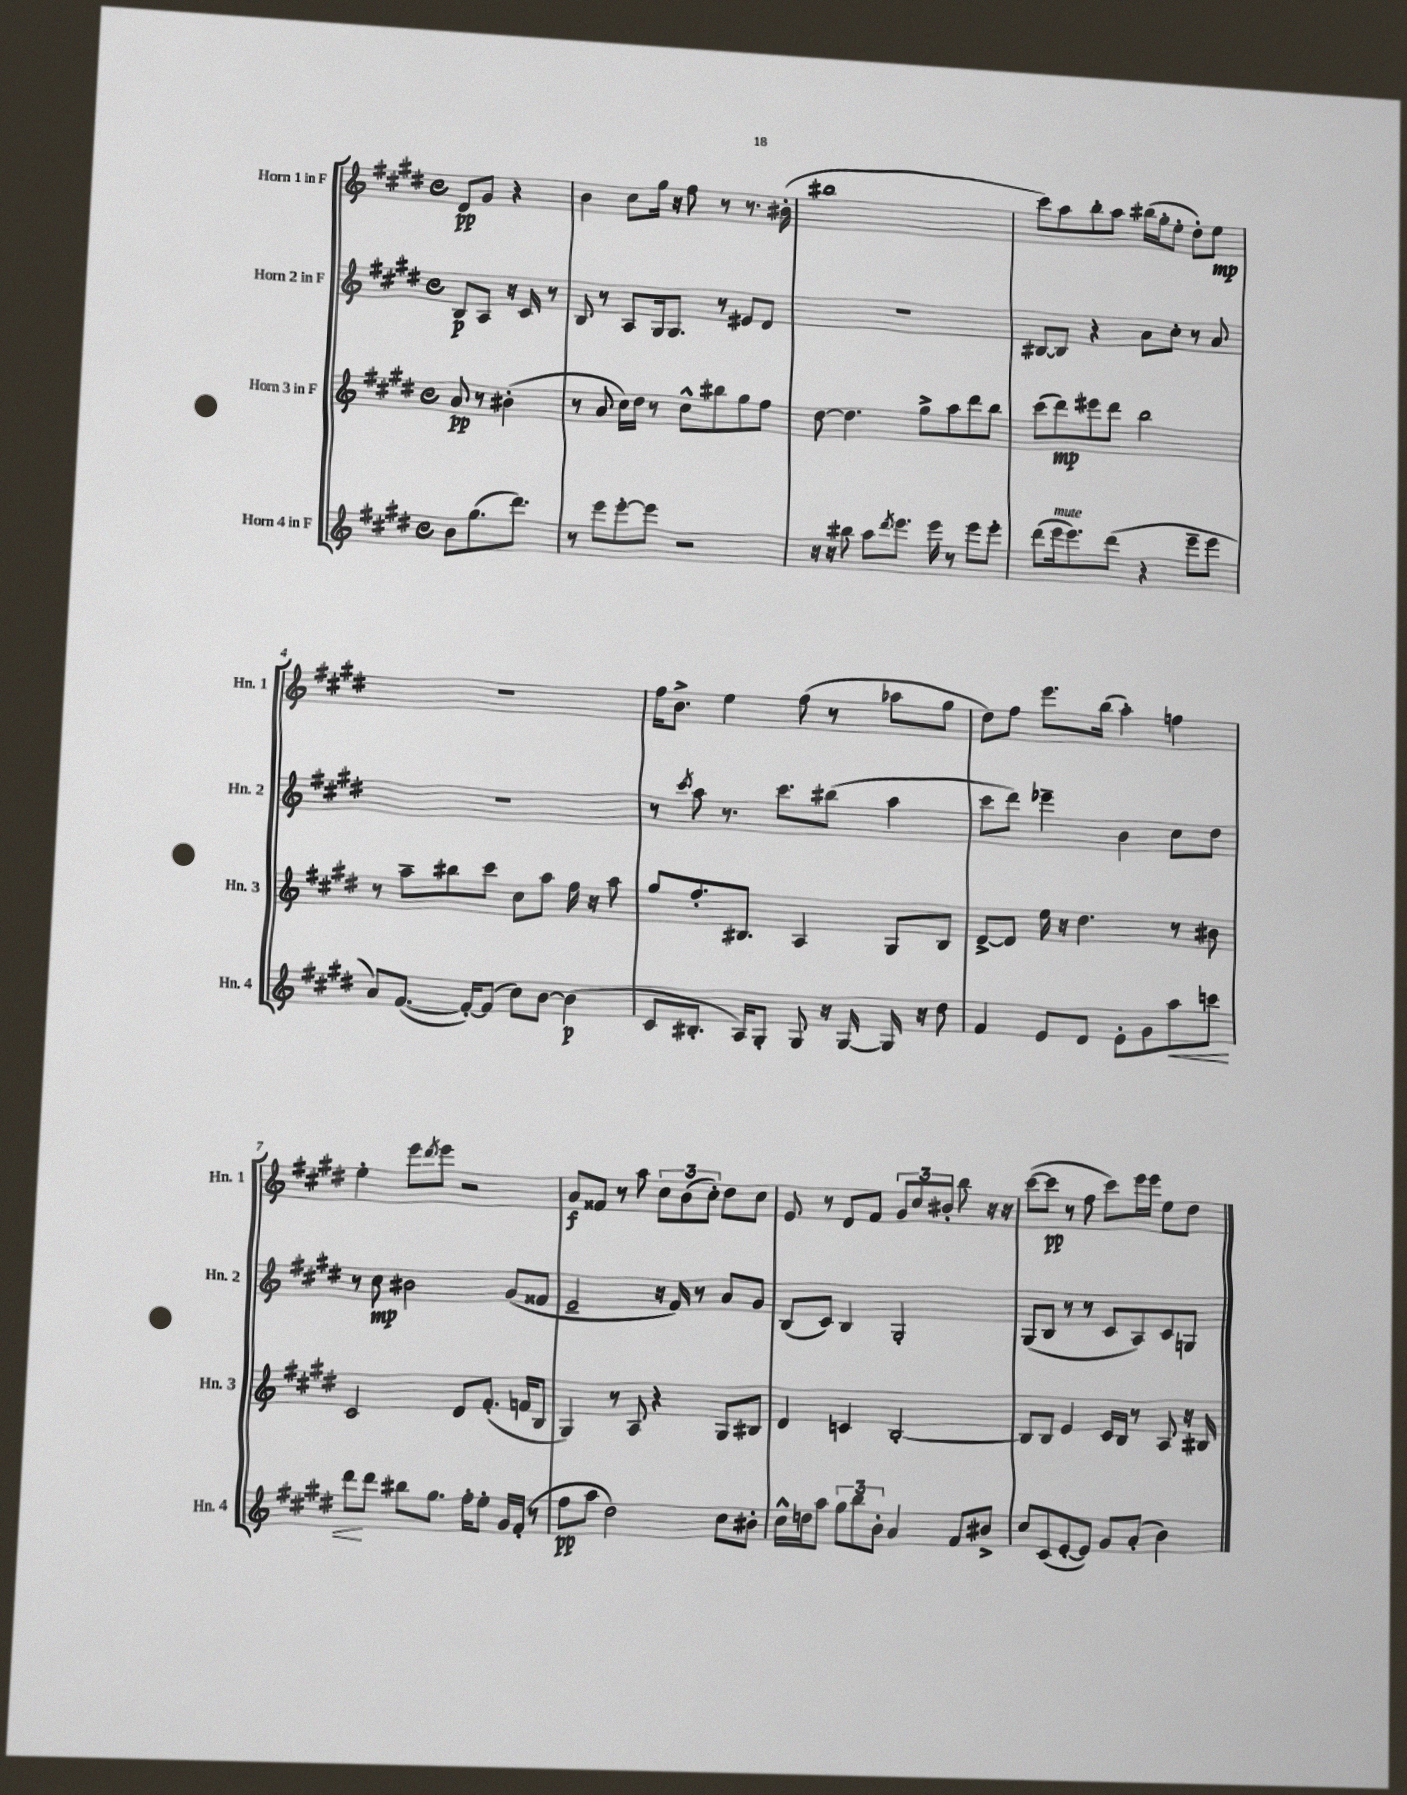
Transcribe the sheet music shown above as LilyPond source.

<<
\new StaffGroup <<
\new Staff = "s0" \with { instrumentName = "Horn 1 in F" shortInstrumentName = "Hn. 1" } {
    \clef treble \key e \major \defaultTimeSignature \time 4/4 \partial 2
    dis'8\pp gis'8 r4 |
    b'4 cis''8 gis''16 r16 fis''8 r8 r8. bis'16-.( |
    bis''1 |
    cis'''8) a''8 b''8-. a''8 bis''16( gis''16-. e''8-. dis''8-.) e''8\mp |
    R1 |
    fis''16 b'8.-> e''4 fis''8( r8 aes''8 gis''8 |
    dis''8) fis''8 e'''8. b''16( a''4-.) f''4 |
    e''4-. e'''8 \acciaccatura { dis'''8 } e'''8 r2 |
    a'8\f fisis'8 r8 a''8 \tuplet 3/2 { cis''8 b'8( cis''8-.) } dis''8 cis''8 |
    e'8 r8 dis'8 fis'8 \tuplet 3/2 { gis'8 cis''8 bis'8-. } b''8 r16 r16 |
    cis'''8~( cis'''8\pp r8 fis''8 cis'''8) e'''16 e'''16 e''8 dis''8 \bar "|." |
}
\new Staff = "s1" \with { instrumentName = "Horn 2 in F" shortInstrumentName = "Hn. 2" } {
    \clef treble \key e \major \defaultTimeSignature \time 4/4 \partial 2
    b8\p a8 r16 cis'16 r8 |
    b8 r8 a8 gis16 gis8. r8 eis'8 dis'8 |
    R1 |
    bis8~ bis8 r4 a'8 cis''8-. r8 a'8 |
    R1 |
    r8 \acciaccatura { cis'''8 } a''8 r8. cis'''8. bis''8( a''4 |
    cis'''8 dis'''8) ees'''4-- b'4 cis''8 dis''8 |
    r8 cis''8\mp bis'2 gis'8( fisis'8 |
    e'2-- r16 fis'16) r8 a'8 gis'8 |
    b8( cis'8) b4 gis2-. |
    gis8( b8 r8 r8 cis'8 a8) cis'8 g8 \bar "|." |
}
\new Staff = "s2" \with { instrumentName = "Horn 3 in F" shortInstrumentName = "Hn. 3" } {
    \clef treble \key e \major \defaultTimeSignature \time 4/4 \partial 2
    a'8\pp r8 bis'4-.( |
    r8 a'8 cis''16) dis''16 r8 cis''8-^ bis''8 gis''8 fis''8 |
    dis''8~ dis''4. gis''8-> a''8 dis'''8 b''8 |
    cis'''8( dis'''8\mp) eis'''8 dis'''8 b''2 |
    r8 a''8-- bis''8 cis'''8 cis''8 a''8 fis''16 r16 a''8 |
    gis''8 fis''8.-. bis8. a4 gis8 bis8 |
    dis'8~-> dis'8 e''16 r16 dis''4. r8 bis'8 |
    cis'2 dis'8 fis'8.-.( f'16 b8 |
    gis4) r8 a8 r4 gis8 bis8 |
    dis'4 c'4 b2~-. |
    b8 b8 e'4 cis'16 b16 r8 a8 r16 bis16 \bar "|." |
}
\new Staff = "s3" \with { instrumentName = "Horn 4 in F" shortInstrumentName = "Hn. 4" } {
    \clef treble \key e \major \defaultTimeSignature \time 4/4 \partial 2
    b'8 gis''8.( dis'''8.) |
    r8 e'''8 e'''8~-. e'''8 r2 |
    r16 r16 bis''8 a''8 \acciaccatura { dis'''8 } e'''8. e'''16 r8 e'''8 e'''8-. |
    dis'''8( e'''16^\markup { \italic "mute" } e'''8.) dis'''8( r4 e'''8-- e'''8 |
    a'8) fis'8.~( fis'16~-.) fis'8( cis''8) b'8~ b'4\p( |
    cis'8 bis8.-. a16) gis8-. gis8 r16 gis16~ gis16 r16 dis''8 |
    fis'4 e'8 dis'8 e'8-. gis'8 a''8\< c'''8 |
    dis'''8\! dis'''8 bis''8 gis''8. fis''16-. e''8-. gis'16 fis'16-.( r8 |
    fis''8\pp a''8 dis''2) cis''8 bis'8-. |
    cis''16-^ d''16 a''8 \tuplet 3/2 { gis''8 b''8 b'8-. } a'4 fis'8 bis'8-> |
    cis''8 cis'8( e'8~-. e'8) gis'8 a'8-.( b'4) \bar "|." |
}
>>
>>
